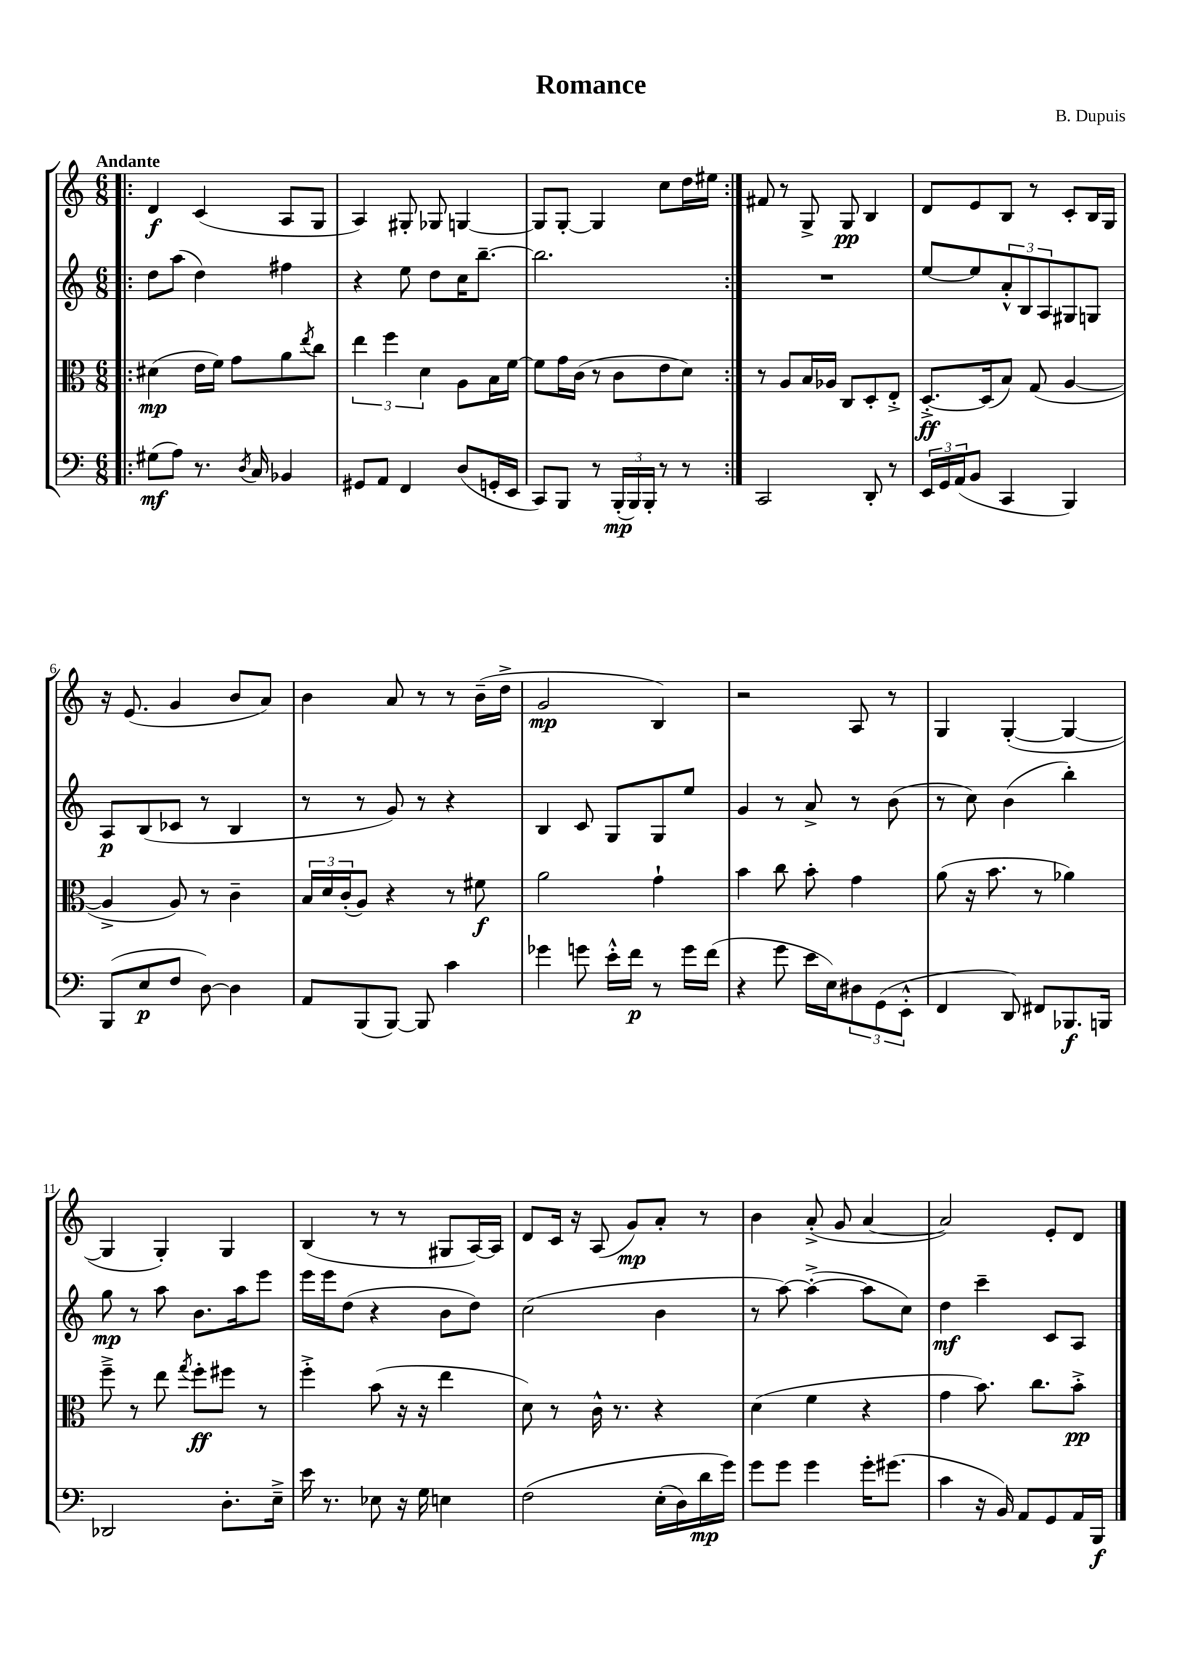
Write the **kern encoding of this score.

**kern	**kern	**kern	**kern
*staff4	*staff3	*staff2	*staff1
*clefF4	*clefC3	*clefG2	*clefG2
*k[]	*k[]	*k[]	*k[]
*M6/8	*M6/8	*M6/8	*M6/8
=!|:	=!|:	=!|:	=!|:
(8G#	(4d#	8dd	4d
8A)	.	(8aa	.
8.r	16e	4dd)	(4c
.	16f)	.	.
.	8g	.	.
8qD	.	.	.
16C	.	.	.
4BB-	8a	4ff#	8A
.	8qee	.	.
.	8cc	.	8G
=	=	=	=
8GG#	6ee	4r	4A)
8AA	.	.	.
.	6ff	.	.
4FF	.	8ee	8G#'
.	6d	.	.
.	.	8dd	8G-
(8D	8A	16cc	[4G
.	.	[8.bb~	.
16GG'	16B	.	.
16EE	[16f	.	.
=	=	=	=
8CC)	8f]	2.bb]	8G]
8BBB	16g	.	[8G'
.	(16c	.	.
8r	8r	.	4G]
(24BBB'	8c	.	.
24BBB)	.	.	.
24BBB'	.	.	.
8r	8e	.	8cc
8r	8d)	.	16dd
.	.	.	16ee#
=:|!	=:|!	=:|!	=:|!
2CC	8r	2.r	8f#
.	8A	.	8r
.	16B	.	8G^
.	16A-	.	.
.	8C	.	8G
8DD'	8D'	.	4B
8r	8E'^	.	.
=	=	=	=
24EE	[8.D'^	[8ee	8d
24GG	.	.	.
(24AA	.	.	.
8BB	.	8ee]	8e
.	(16D]	.	.
4CC	8B)	12a'^^	8B
.	.	12B	.
.	(8G	.	8r
.	.	12A	.
4BBB)	[4A	8G#	8c'
.	.	8G	16B
.	.	.	16G
=	=	=	=
(8BBB	4A^]	8A	16r
.	.	.	(8.e
8E	.	(8B	.
8F	8A)	8c-	4g
[8D)	8r	8r	.
4D]	4c~	4B	8b
.	.	.	8a)
=	=	=	=
8AA	24B	8r	4b
.	24d	.	.
.	(24c'	.	.
(8BBB	8A)	8r	.
[8BBB)	4r	8g)	8a
8BBB]	.	8r	8r
4c	8r	4r	8r
.	8f#	.	(16b~
.	.	.	16dd^
=	=	=	=
4g-	2a	4B	2g
8g	.	8c	.
16e'^^	.	8G	.
16f	.	.	.
8r	4g`	8G	4B)
16g	.	8ee	.
(16f	.	.	.
=	=	=	=
4r	4b	4g	2r
8g	8cc	8r	.
16e	8b'	8a^	.
16E)	.	.	.
12D#	4g	8r	8A
(12GG	.	.	.
.	.	(8b	8r
12EE'^^	.	.	.
=	=	=	=
4FF	(8a	8r	4G
.	16r	8cc)	.
.	8.b	.	.
8DD)	.	(4b	([4G'
8FF#	8r	.	.
8.BBB-	4a-)	4bb')	4G_
16BBB	.	.	.
=	=	=	=
2DD-	8ff~^	8gg	4G]
.	8r	8r	.
.	8ee	8aa	4G')
.	8qgg	.	.
.	8ff'	8.b	.
8.D'	8ff#	.	4G
.	.	16aa	.
.	8r	8eee	.
16E~^	.	.	.
=	=	=	=
16e	4ff'^	16eee	(4B
8.r	.	16eee	.
.	.	(8dd	.
8E-	(8b	4r	8r
16r	16r	.	8r
16G	16r	.	.
4E	4ee	8b	8G#
.	.	8dd)	[16A)
.	.	.	16A]
=	=	=	=
&(2F	8d)	(2cc	8d
.	8r	.	16c
.	.	.	16r
.	16c^^	.	(8A
.	8.r	.	.
.	.	.	8g)
(16E'	4r	4b	8a'
16D)	.	.	.
16d	.	.	8r
16g&)	.	.	.
=	=	=	=
8g	(4d	8r	4b
8g	.	[8aa)	.
4g	4f	(4aa'^_	(8a'^
.	.	.	8g
16g'	4r	8aa]	[4a
(8.g#	.	.	.
.	.	8cc)	.
=	=	=	=
4c	4g	4dd	2a])
16r	8.b)	4ccc~	.
16BB)	.	.	.
8AA	.	.	.
.	8.cc	.	.
8GG	.	8c	8e'
16AA	8b'^	8A	8d
16BBB	.	.	.
==	==	==	==
*-	*-	*-	*-
